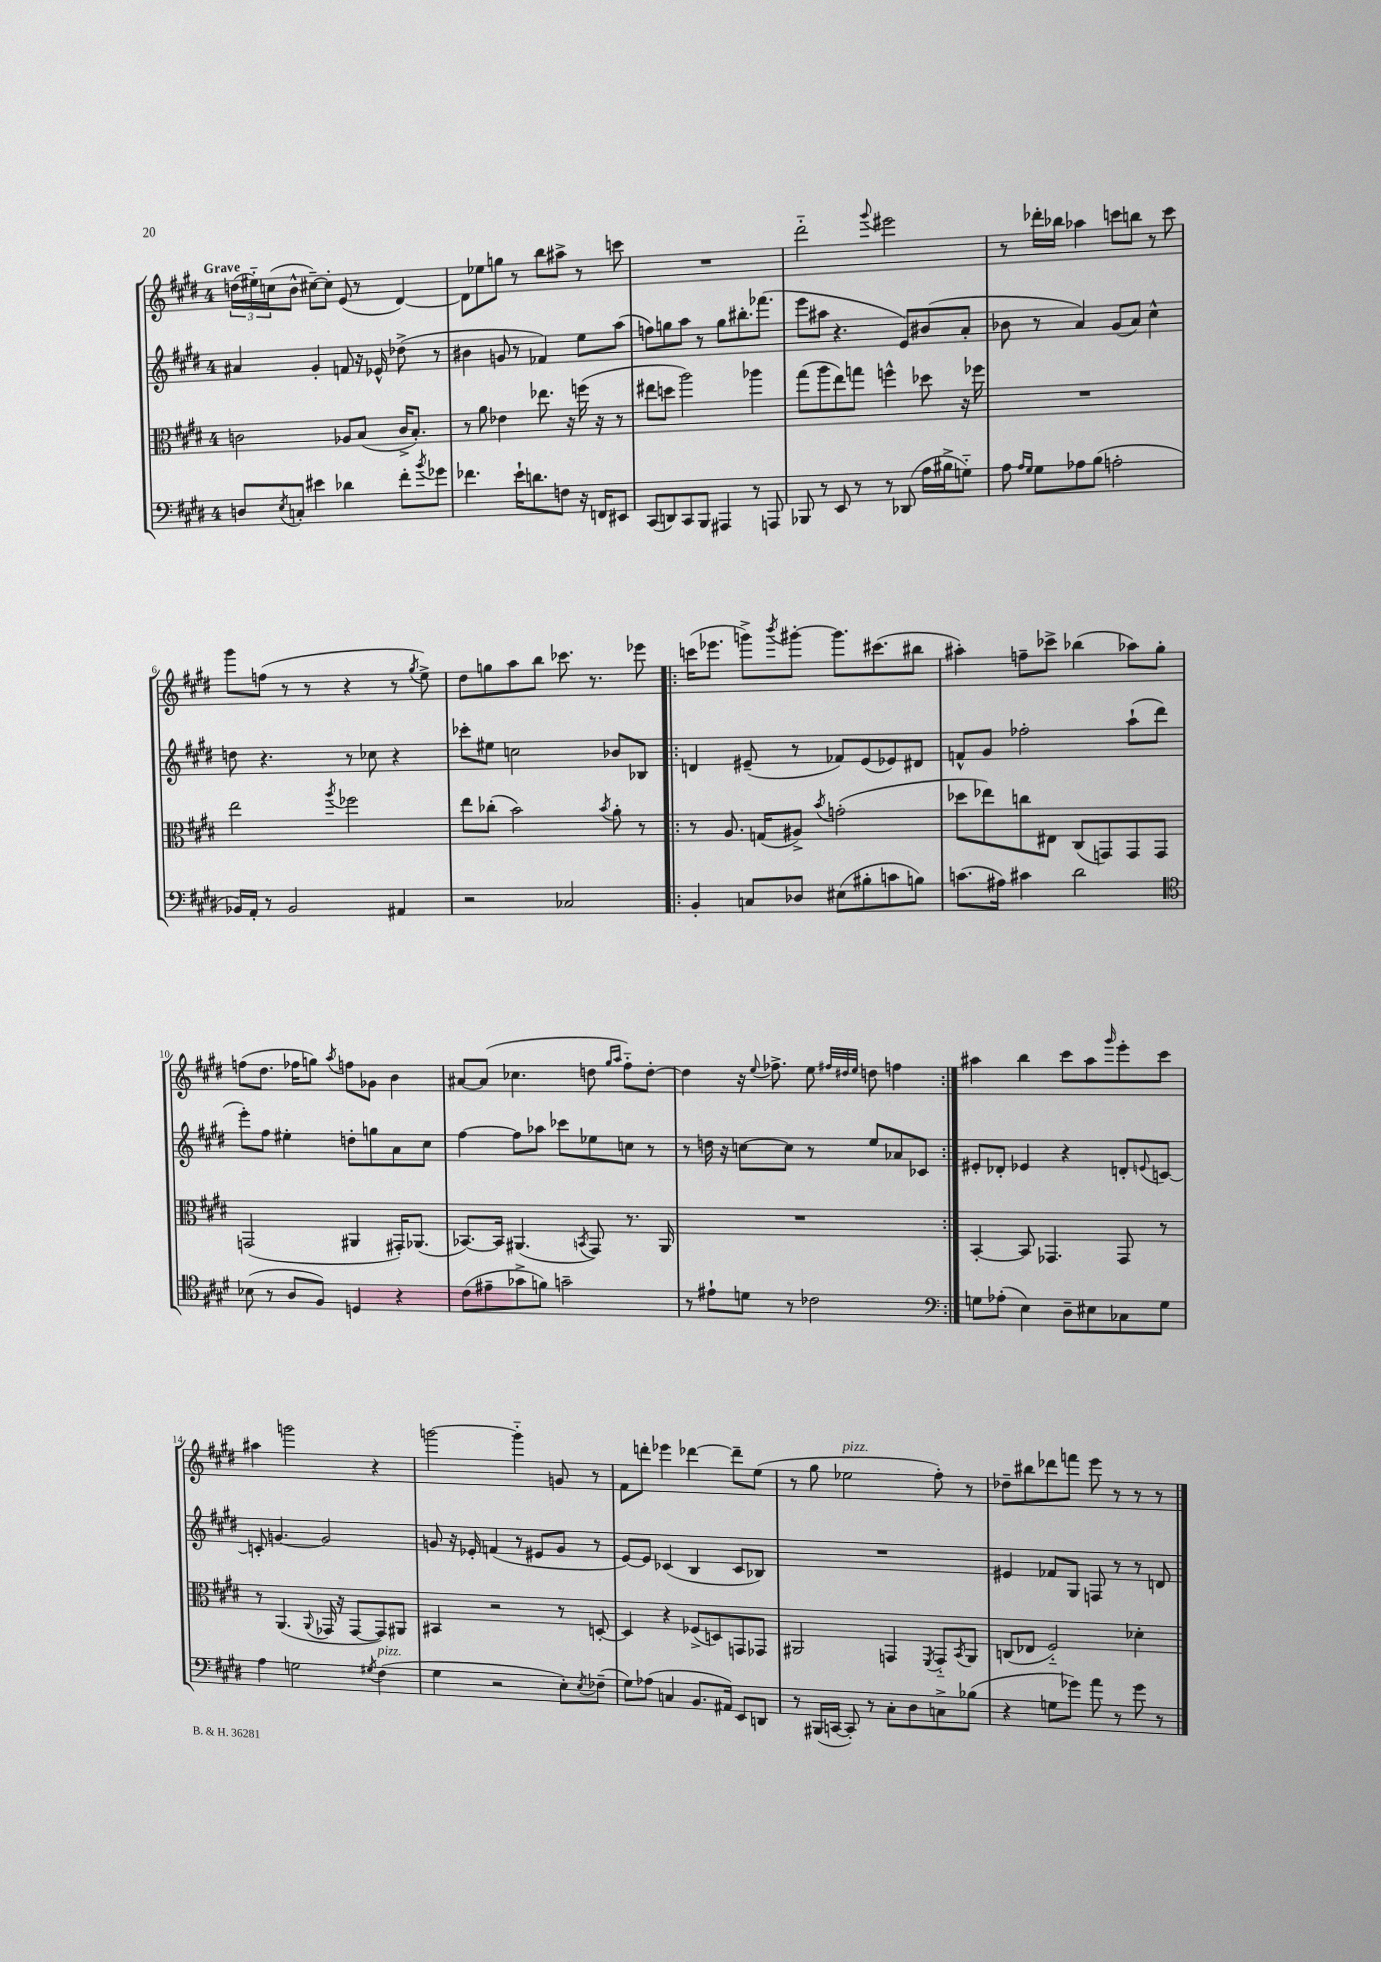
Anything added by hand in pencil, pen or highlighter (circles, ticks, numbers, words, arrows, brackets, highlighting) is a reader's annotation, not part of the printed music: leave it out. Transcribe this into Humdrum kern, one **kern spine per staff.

**kern	**kern	**kern	**kern
*staff4	*staff3	*staff2	*staff1
*clefF4	*clefC3	*clefG2	*clefG2
*k[f#c#g#d#]	*k[f#c#g#d#]	*k[f#c#g#d#]	*k[f#c#g#d#]
*M4/4	*M4/4	*M4/4	*M4/4
8D/L	2c\	4a#/	(24dd\LL
.	.	.	24ee#'~\)
.	.	.	(24cc\J
8qE/	.	.	.
8C'/J	.	.	8b^^\J
4e#\	.	4g#'/	[8cc#~\L)
.	.	.	8cc#'\]J
4d-\	8A-/L	8f/	(8e/
.	(8B/J	16r	8r
.	.	16e-^^/	.
8f#'\L	16c^/LK	(8dd-^\	[4d#/)
.	8.B'/J)	.	.
8qb/	.	.	.
8g-\J	.	8r	.
=	=	=	=
4.f-\	8r	4b#\	8d#\]L
.	8a\	.	8ee-\
.	4e-\	8g/	8gg\J
16e`\LK	.	8r	8r
8.d\	.	.	.
.	8.ee-\	4f-/)	8bb\L
8F\J	.	.	8aa#^\J
.	16r	.	.
16r	(16ff\	8ee\L	8r
16FF/LK	16r	.	.
8EE#/J	8r	(8aa\J	8ccc\
=	=	=	=
(8CC#/L	8ee#\L	8ff\L)	1r
8DD/)	8dd\J	8gg\	.
8CC#/	2aa\)	8aa\J	.
8BBB/J	.	8r	.
4AAA#/	.	8gg\L	.
.	.	8.bb#'\	.
8r	4aa-\	.	.
.	.	(8.fff-\J	.
8AAA/	.	.	.
=	=	=	=
8BBB-/	(8gg#\L	8eee\L	2ddd#'~\
8r	8aa\	8aa#\J	.
8EE/	8ee\)	4.r	.
8r	8gg\J	.	.
.	.	.	8qqggg#/
8r	4ff^^\	.	2eee#\
(8DD-/	.	8e/L)	.
16A\LL	8dd-\	(8b#/	.
16B#^\J	.	.	.
8G'~\J)	16r	8a'/J	.
.	16ff-\	.	.
=	=	=	=
8A\	1r	8b-\	8r
16qqA/LL	.	.	.
16qqG#/JJ	.	.	.
8G#\L	.	8r	16ddd-'\LL
.	.	.	16bb-\JJ
8A-\	.	4a/)	4aa-\
(8B\J	.	.	.
2A'\	.	(8g#/L	8ccc\L
.	.	8a/J)	8bb\J
.	.	4cc#^^\	8r
.	.	.	8ccc\
=	=	=	=
16BB-/LL)	2ee\	8dd\	8ggg#\L
16AA'/JJ	.	.	.
8r	.	4.r	(8ff\J
2BB-/	.	.	8r
.	.	.	8r
.	8qaa/	.	.
.	2ff-\	8r	4r
.	.	8cc-\	.
4AA#/	.	4r	8r
.	.	.	8qgg#/
.	.	.	8ee^\)
=	=	=	=
2r	8ee\L	8ccc-'\L	8dd#\L
.	(8cc-'\J	8ee#\J	8gg\
.	2b\)	2cc\	8aa\
.	.	.	8bb\J
2C-/	.	.	8.ccc-\
.	.	.	8.r
.	8qb/	.	.
.	8a'\	8b-/L	.
.	8r	8B-/J	8eee-\
=!|:	=!|:	=!|:	=!|:
4BB'/	8r	4d/	(16ccc\LK
.	.	.	8.eee-\J
.	8.A/	.	.
8C/L	.	(8e#~/	8ggg^\L)
.	(16G/LK	.	.
.	.	.	8qbbb/
8D-/J	8A#^/J)	8r	[8ggg#'\J
.	8qb/	.	.
(8E#\L	(2g'\	8f-/L)	8.ggg#\]L
8B#'\	.	(8e#/	.
.	.	.	(8.ccc#\
8c\	.	8e-/)	.
8B\J)	.	8d#/J	8bb#\J
=	=	=	=
(8.c\L	8dd-\L	8f^^/L	4aa#'\)
.	8ee-\)	8g#/J	.
16A#\Jk)	.	.	.
4c#\	8cc\	2ff-'\	8ff~\L
.	8E#\J	.	8ccc-^\J
2d#\	(8C#/L	.	(4bb-\
.	8GG/)	.	.
.	8GG/	(8aa`\L	8aa-\L)
.	8GG/J	8ddd#\J	8gg#'\J
=	=	=	=
*clefC4	*	*	*
(8B-\	(2GG/	8eee'\L)	(8ff\L
8r	.	8ff#\J	8.dd#\J
8A/L	.	4ee#'\	.
.	.	.	16ff-\LK
8F#/J)	.	.	8gg\J)
.	.	.	8qaa/
4D/	4AA#/	8dd'\L	8ff\L
.	.	8gg\	8g-\J
4r	16GG#'/LK)	8a\	4b\
.	(8.AA-/J	.	.
.	.	8cc#\J	.
=	=	=	=
(8c#\L	[8.BB-/L)	[4ff#\	[8a#/L
8e#~\	.	.	(8a#/]J
.	16BB-/]Jk	.	.
8g-^\	(4.AA#/	8ff#\]L	4.cc-\
8f\J)	.	8aa-\J	.
2g~\	.	8ccc-\L	.
.	8qBB/	.	.
.	8GG#/)	8ee-\	8dd\
.	.	.	16qqgg#/LL
.	.	.	16qqaa/JJ
.	8.r	8cc\J	8ff#'~\L)
.	.	8r	[8dd'\J
.	16AA#/	.	.
=	=	=	=
8r	1r	8r	4dd\]
8e#`\L	.	16dd\	.
.	.	16r	.
8d\J	.	[8cc\L	16r
.	.	.	8qqee/
.	.	.	8.ff-^\
8r	.	8cc\]J	.
2c-\	.	8r	8ee\
.	.	.	32qqff#/LLL
.	.	.	32qqdd#/
.	.	.	32qqee/JJJ
.	.	8ee/L	8dd\
.	.	8a-/	4ff\
.	.	8c-/J	.
=:|!	=:|!	=:|!	=:|!
*clefF4	*	*	*
8G\L	[4BB'/	8e#'/L	4aa#\
(8A-'\J	.	8d-'/J	.
4E\)	8BB/]	4e-/	4bb\
.	4.GG-/	.	.
8D#~\L	.	4r	8ccc#\L
8E#\	.	.	8aa#\
.	.	.	16qqggg#/
8C-\	8GG-/	8d'/L	8eee'\
.	.	8qqe/	.
8G\J	8r	[8c/J	8ccc#\J
=	=	=	=
4A\	8r	8c'/]	4aa#\
.	(4.AA/	[4.g/	.
2G\	.	.	2ggg\
.	8qqAA/	.	.
.	16GG-/	2g/]	.
.	16r	.	.
.	[8GG-/L	.	.
8qG#/	.	.	.
(4F#\	8GG-/])	.	4r
.	8AA#/J	.	.
=	=	=	=
4G#\	4BB#/	8g/	[2ggg\
.	.	16r	.
.	.	16e-'/	.
2r	2r	(4f/	.
.	.	8r	4ggg'~\]
.	.	8e#/L	.
8E'\L)	8r	8g/J	8g/
8qE/	.	.	.
(8F-~\J	[8D'/	8r	8r
=	=	=	=
8G#\L)	4D/]	[8e/L)	8f#\L
(8A-\J	.	8e/]J	8ddd'\J
4C/	4r	(4c-/	4eee-\
8.BB/L	(8F-^/L	4B/	[4ddd-\
.	8D/)	.	.
16AA#/Jk)	.	.	.
8EE/L	8GG/	8c-/L	8ddd-~\]L
8DD/J	8GG-/J	8B-/J)	(8ee\J
=	=	=	=
8r	2AA#/	1r	8r
(16BBB#/LL	.	.	8gg#\
[16CC/JJ	.	.	.
8CC'/])	.	.	2ee-\
8r	.	.	.
8C#'\L	4GG/	.	.
8D#\	.	.	.
.	8qFF#/	.	.
8C^\	8GG'~/L	.	8ff#'\)
.	8qBB/	.	.
(8B-\J	8AA#/J	.	8r
=	=	=	=
4r	(8C/L	4e#/	8dd-~\L
.	8E-/J	.	8bb#\
8G\L	2F#'~/)	8f-/L	8ddd-\
8g-\J)	.	8G#/J	8fff\J
8a\	.	8F/	8eee\
8r	.	8r	8r
8g-\	4d-'\	8r	8r
8r	.	8d/	8r
==	==	==	==
*-	*-	*-	*-
